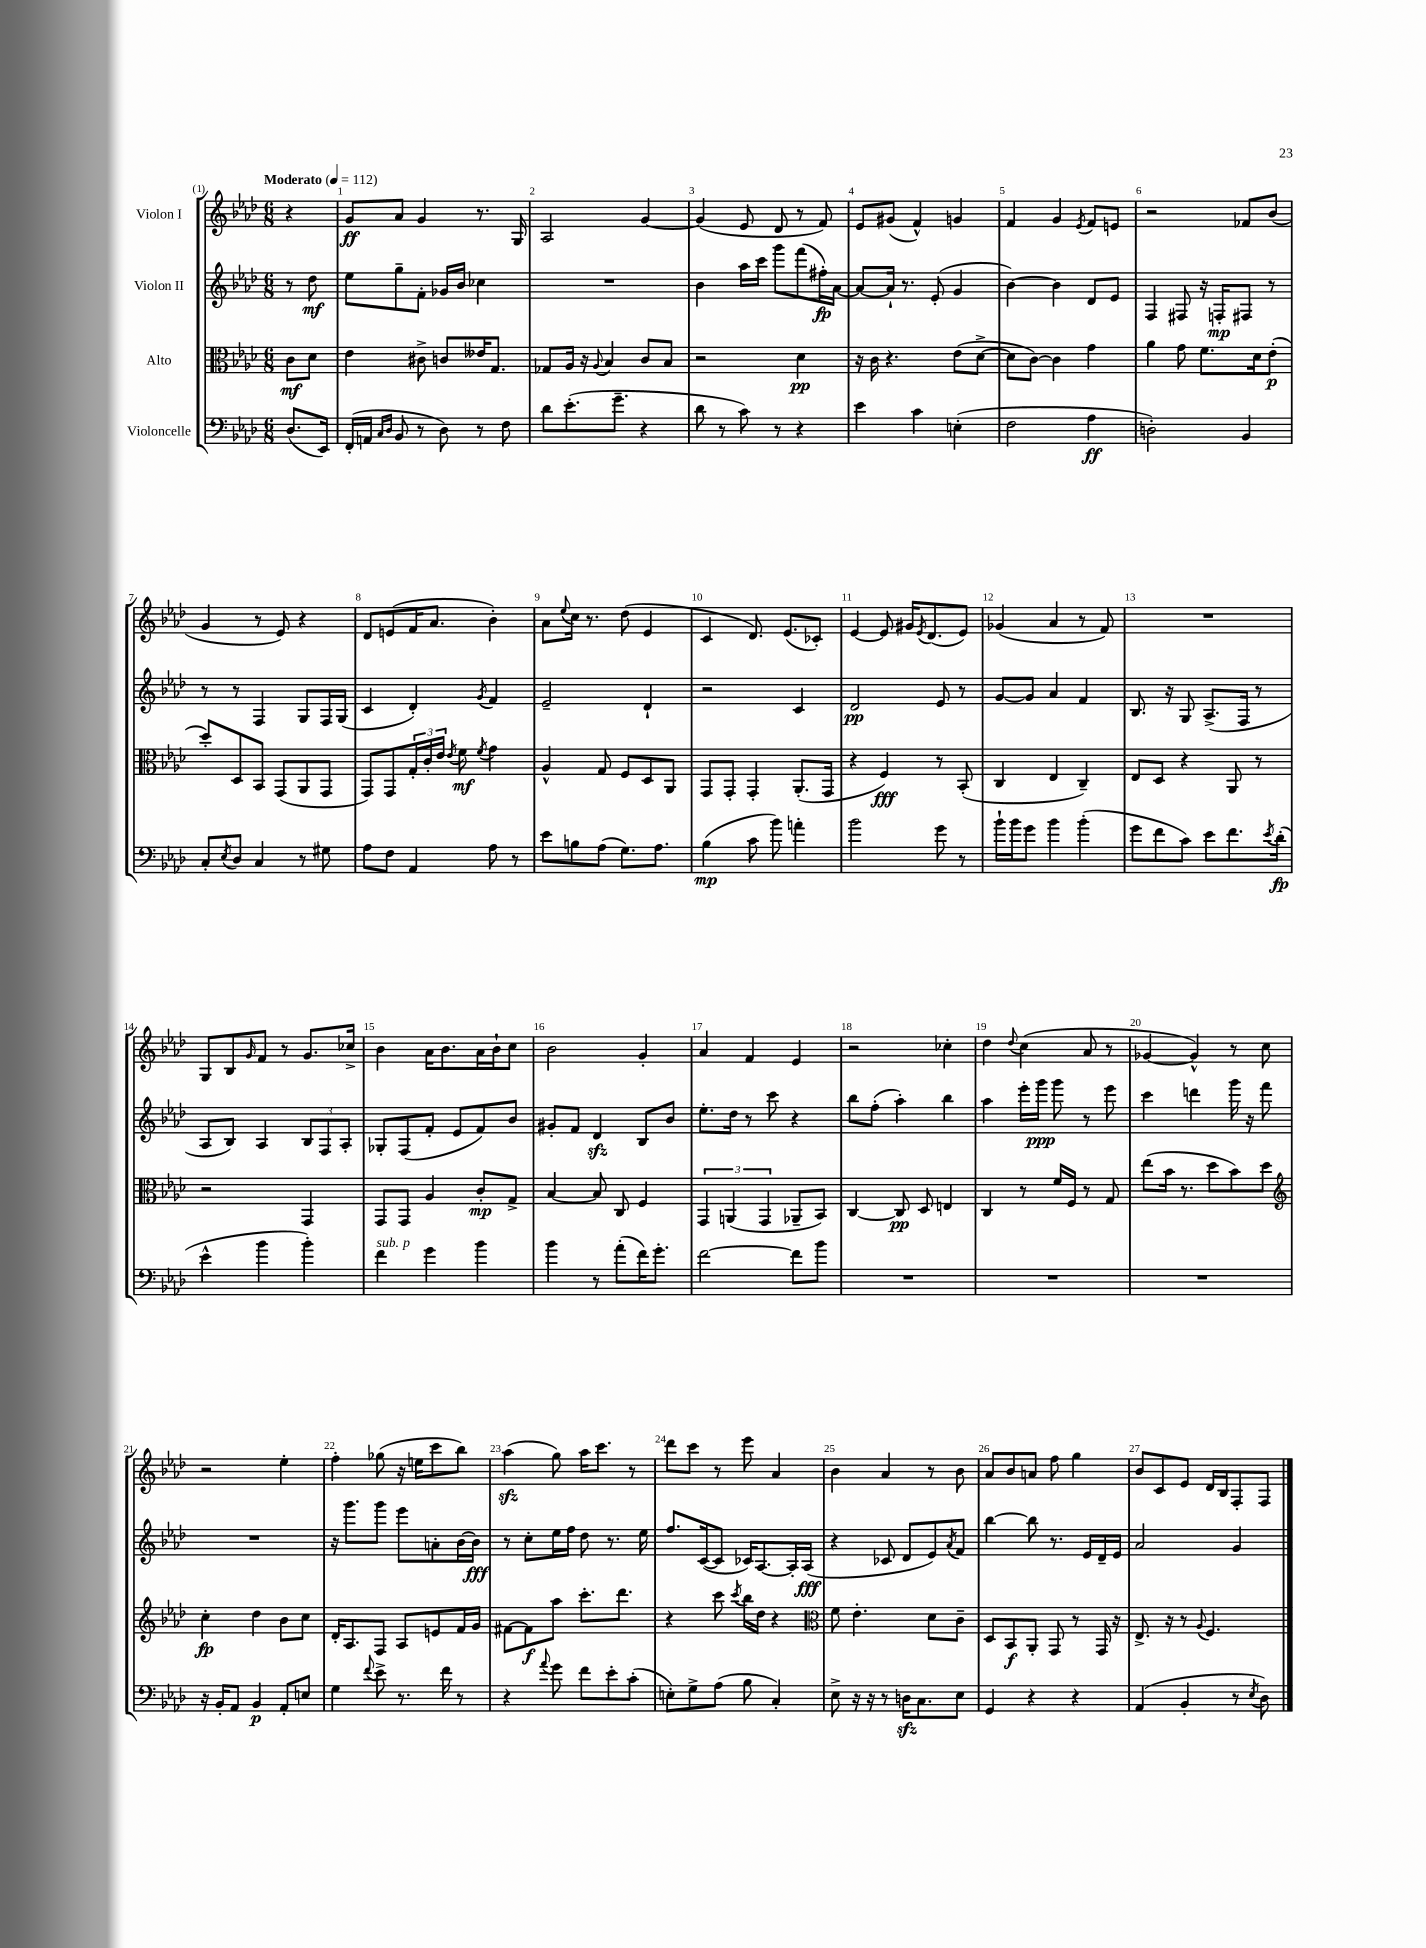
<<
\new StaffGroup <<
\new Staff = "s0" \with { instrumentName = "Violon I" } {
    \clef treble \key aes \major \numericTimeSignature \time 6/8 \partial 4 \tempo "Moderato" 4 = 112
    r4 |
    g'8\ff aes'8 g'4 r8. g16 |
    aes2 g'4~ |
    g'4( ees'8 des'8 r8 f'8) |
    ees'8 gis'8( f'4-^) g'4 |
    f'4 g'4 \acciaccatura { ees'8 } f'8 e'8 |
    r2 fes'8 bes'8( |
    g'4 r8 ees'8) r4 |
    des'8 e'8( f'16 aes'8. bes'4-.) |
    aes'8 \appoggiatura { ees''8 } c''16 r8. des''8( ees'4 |
    c'4 des'8.) ees'8.( ces'8-.) |
    ees'4~ ees'8 gis'16 \acciaccatura { ees'8 } des'8.( ees'8) |
    ges'4( aes'4 r8 f'8) |
    R2. |
    g8 bes8 \grace { g'16 } f'8 r8 g'8. ces''16-> |
    bes'4 aes'16 bes'8. aes'16 bes'16-! c''8 |
    bes'2 g'4-. |
    aes'4 f'4 ees'4 |
    r2 ces''4-. |
    des''4 \appoggiatura { des''8 } c''4( aes'8 r8 |
    ges'4~ ges'4-^) r8 c''8 |
    r2 ees''4-. |
    f''4-. ges''8( r16 e''16 c'''8 bes''8) |
    aes''4\sfz( g''8) aes''16 c'''8. r8 |
    des'''8 c'''8 r8 ees'''8 aes'4 |
    bes'4 aes'4 r8 bes'8 |
    aes'8 bes'8 a'8 f''8 g''4 |
    bes'8 c'8 ees'8 des'16 bes16 f8-. f8 \bar "|." |
}
\new Staff = "s1" \with { instrumentName = "Violon II" } {
    \clef treble \key aes \major \numericTimeSignature \time 6/8 \partial 4
    r8 des''8\mf |
    ees''8 g''8-- f'8-. ges'16 bes'16 ces''4 |
    R2. |
    bes'4 aes''16 c'''16 g'''8 f'''8( fis''16-.\fp) aes'16~ |
    aes'8~ aes'16-! r8. ees'8-.( g'4 |
    bes'4~) bes'4 des'8 ees'8 |
    f4 fis8 r16 f16-.\mp fis8 r8 |
    r8 r8 f4 g8 f16 g16( |
    c'4 des'4-.) \acciaccatura { g'8 } f'4 |
    ees'2-- des'4-! |
    r2 c'4 |
    des'2\pp ees'8 r8 |
    g'8~ g'8 aes'4 f'4 |
    bes8. r16 g8 aes8.->( f16 r8 |
    aes8 bes8) aes4 \tuplet 3/2 { bes8 f8 aes8-. } |
    ges8-. f8( f'8-. ees'8 f'8) bes'8 |
    gis'8-. f'8 des'4\sfz bes8 bes'8 |
    ees''8.-. des''16 r8 c'''8 r4 |
    bes''8 f''8-.( aes''4-.) bes''4 |
    aes''4 ees'''16-. g'''16\ppp g'''8 r8 ees'''8 |
    c'''4 d'''4 g'''16 r16 f'''8 |
    R2. |
    r16 g'''8. g'''8 ees'''8 a'8-. bes'16~ bes'16\fff |
    r8 c''8-. ees''16 f''16 des''8 r8. ees''16 |
    f''8. c'16~( c'8 ces'16) aes8.~ aes16-. aes16\fff( |
    r4 ces'8 des'8 ees'8) \acciaccatura { aes'8 } f'8 |
    bes''4~ bes''8 r8. ees'16 des'16-- ees'16 |
    aes'2 g'4 \bar "|." |
}
\new Staff = "s2" \with { instrumentName = "Alto" } {
    \clef alto \key aes \major \numericTimeSignature \time 6/8 \partial 4
    c'8\mf des'8 |
    ees'4 cis'8-> c'8 eeses'16 g8. |
    ges8 aes16 r16 \appoggiatura { aes8 } bes4 c'8 bes8 |
    r2 des'4\pp |
    r16 c'16 r4. ees'8( des'8~-> |
    des'8 c'8~) c'4 g'4 |
    aes'4 g'8 f'8. des'16 ees'8-.\p( |
    des''8-.) des8 bes,8 g,8( aes,8 g,8 |
    g,8) g,8 \tuplet 3/2 { g16-. c'16-. ees'16 } \acciaccatura { ees'8 } f'8\mf \acciaccatura { f'8 } g'4 |
    aes4-^ g8 f8 des8 aes,8 |
    g,8 g,8-. g,4-. aes,8.-.( g,16 |
    r4 f4\fff) r8 bes,8-.( |
    c4 ees4 c4--) |
    ees8 des8 r4 aes,8 r8 |
    r2 g,4 |
    g,8 g,8 aes4 c'8-.\mp g8-> |
    bes4~ bes8 c8 f4 |
    \tuplet 3/2 { g,4 a,4( g,4 } aes,8-- bes,8) |
    c4~ c8\pp des8 e4 |
    c4 r8 f'16 f16 r8 g8 |
    ees''8( bes'16 r8. des''8 bes'8) des''8 |
    \clef treble c''4-.\fp des''4 bes'8 c''8 |
    des'16-. aes8. f8 aes8 e'8 f'16 g'16 |
    fis'8~ fis'8\f aes''8 c'''8.-. des'''8. |
    r4 c'''8 \acciaccatura { c'''8 } bes''16 des''16 r4 |
    \clef alto f'8 ees'4.-. des'8 c'8-- |
    des8 bes,8\f aes,8-. g,8 r8 g,16 r16 |
    ees8.-> r16 r8 \appoggiatura { aes8 } f4. \bar "|." |
}
\new Staff = "s3" \with { instrumentName = "Violoncelle" } {
    \clef bass \key aes \major \numericTimeSignature \time 6/8 \partial 4
    des8.( ees,16) |
    f,16-.( a,16 \grace { c16 des16 } bes,8 r8 des8) r8 f8 |
    des'8 ees'8.-.( g'8.-- r4 |
    des'8 r8 c'8) r8 r4 |
    ees'4 c'4 e4-.( |
    f2 aes4\ff |
    d2-.) bes,4 |
    c8-. \acciaccatura { ees8 } des8 c4 r8 gis8 |
    aes8 f8 aes,4 aes8 r8 |
    ees'8 b8 aes8( g8.) aes8. |
    bes4\mp( c'8 bes'8) a'4-. |
    bes'2 g'8 r8 |
    bes'16-! bes'16 g'8 bes'4 bes'4-.( |
    g'8 f'8 c'8) ees'8 f'8. \acciaccatura { ees'8 } des'16-.\fp( |
    ees'4-^ bes'4 bes'4-.) |
    f'4^\markup { \italic "sub. p" } g'4 bes'4 |
    bes'4 r8 aes'8-.( f'16) g'8.-. |
    f'2~ f'8 bes'8 |
    R2. |
    R2. |
    R2. |
    r16 bes,16-. aes,8 bes,4\p aes,8-. e8 |
    g4 \appoggiatura { f'8 } ees'8-> r8. f'16 r8 |
    r4 \appoggiatura { aes'8 } g'8 f'8 ees'8-. c'8-.( |
    e8-.) g8-> aes8( bes8 c4-.) |
    ees8-> r16 r16 r8 d16\sfz c8. ees8 |
    g,4 r4 r4 |
    aes,4( bes,4-. r8 \acciaccatura { ees8 } des8) \bar "|." |
}
>>
>>
\layout { \context { \Score \override BarNumber.break-visibility = ##(#f #t #t) barNumberVisibility = #all-bar-numbers-visible } }
